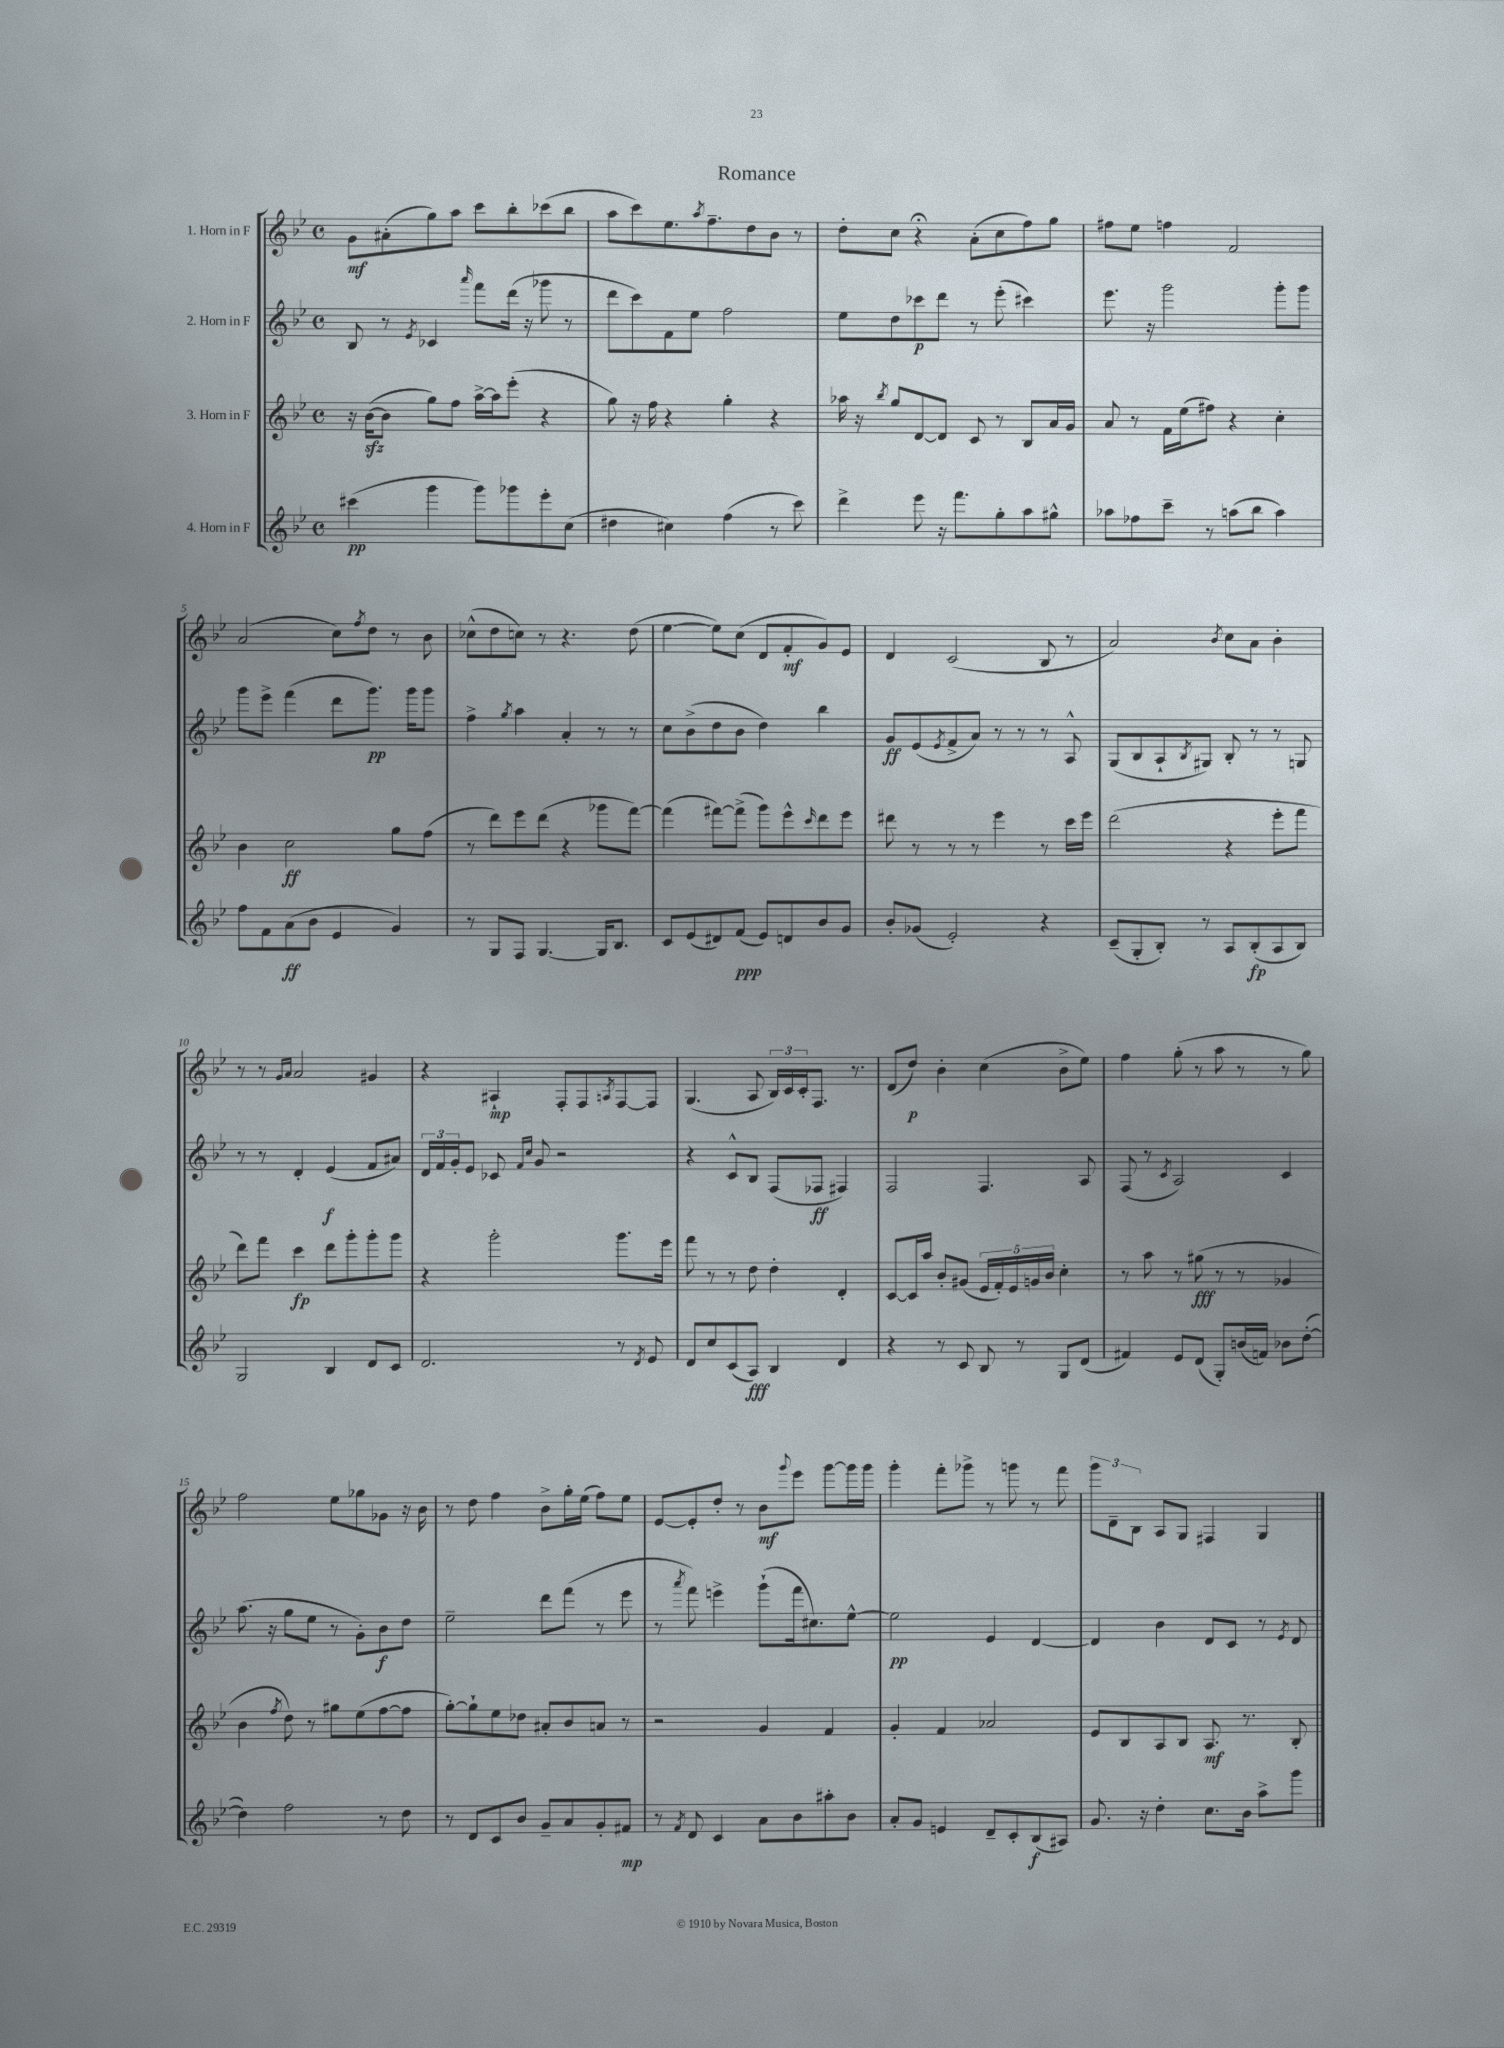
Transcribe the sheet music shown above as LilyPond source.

\header { title = "Romance" }
<<
\new StaffGroup <<
\new Staff = "s0" \with { instrumentName = "1. Horn in F" } {
    \clef treble \key bes \major \defaultTimeSignature \time 4/4
    g'8\mf ais'8-.( g''8) a''8 c'''8 bes''8-. ces'''8( bes''8 |
    a''8 c'''8) ees''8. \acciaccatura { a''8 } f''8.-- d''8 bes'8 r8 |
    d''8-. c''8 r4\fermata a'8-.( c''8 f''8) g''8 |
    fis''8 ees''8 f''4 f'2 |
    a'2( c''8) \acciaccatura { f''8 } d''8 r8 bes'8 |
    ces''8-^( d''8 c''8) r8 r4. d''8( |
    ees''4~ ees''8) c''8( d'8 f'8-.\mf g'8) ees'8 |
    d'4 c'2( bes8 r8 |
    a'2) \acciaccatura { bes'8 } c''8 a'8 bes'4-. |
    r8 r8 \grace { g'16 a'16 } a'2 gis'4 |
    r4 ais4-!\mp f8-. f8 \acciaccatura { a8 } f8~ f8 |
    g4.( a8 \tuplet 3/2 { bes16) c'16 c'16-. } f8. r8. |
    d'8( d''8\p) bes'4-. c''4( bes'8-> ees''8) |
    f''4 g''8-.( r8 a''8 r8 r8 g''8) |
    f''2 ees''8 ges''8 ges'8 r16 bes'16 |
    r8 d''8 f''4 bes'8-> g''16-. ees''16( f''8) ees''8 |
    ees'8~ ees'8-. d''8-. r8 bes'8\mf \appoggiatura { g'''8 } ees'''8 g'''8~ g'''16 g'''16 |
    g'''4-. f'''8-. ges'''8-> r8 g'''8 r8 f'''8 |
    \tuplet 3/2 { g'''8 d'8-- bes8 } a8 g8 fis4 g4 \bar "|." |
}
\new Staff = "s1" \with { instrumentName = "2. Horn in F" } {
    \clef treble \key bes \major \defaultTimeSignature \time 4/4
    bes8 r8 \acciaccatura { ees'8 } ces'4 \grace { a'''16 } f'''8 d'''16( r16 ges'''8 r8 |
    d'''8 c'''8) f'8 ees''8 f''2 |
    ees''8 d''8 ces'''8\p d'''8 r8 ees'''8-.( cis'''4) |
    ees'''8. r16 g'''2 g'''8-. g'''8 |
    g'''8 ees'''8-> f'''4( d'''8 g'''8.\pp) g'''16 g'''8 |
    f''4-> \acciaccatura { g''8 } a''4 a'4-. r8 r8 |
    c''8 bes'8->( d''8 bes'8 d''4) bes''4 |
    g'8\ff ees'8( \acciaccatura { ees'8 } f'8-> a'8) r8 r8 r8 a8-^ |
    g8( bes8 a8-! \acciaccatura { bes8 } gis8) bes8-. r8 r8 g8 |
    r8 r8 d'4-. ees'4\f( f'8 ais'8) |
    \tuplet 3/2 { d'16 f'16 g'16-. } ees'8 ces'8 \grace { f'16 c''16 } g'8 r2 |
    r4 c'8-^ bes8 f8( fes8\ff fis4) |
    f2 f4. a8 |
    f8( r8 \acciaccatura { c'8 } a2) c'4 |
    a''8.( r16 g''8 ees''8 r8 g'8-.) bes'8\f d''8 |
    ees''2-- d'''8 f'''8( r8 ees'''8 |
    r8 \acciaccatura { a'''8 } f'''8) e'''4-> g'''8-!( f'''16 cis''8.) ees''8~-^ |
    ees''2\pp ees'4 d'4~ |
    d'4 bes'4 d'8 c'8 r8 \acciaccatura { ees'8 } d'8 \bar "|." |
}
\new Staff = "s2" \with { instrumentName = "3. Horn in F" } {
    \clef treble \key bes \major \defaultTimeSignature \time 4/4
    r16 bes'16~\sfz( bes'8 g''8) f''8 a''16~-> a''16 ees'''8-.( r4 |
    g''8) r16 f''16 r4 g''4-. r4 |
    aes''16 r16 \acciaccatura { bes''8 } g''8 d'8~ d'8 c'8 r8 bes8 a'16 g'16 |
    a'8 r8 f'16 ees''16( fis''8) r4 c''4-. |
    bes'4 c''2\ff g''8 f''8( |
    r8 d'''8) ees'''8 d'''8( r4 ges'''8 f'''8~) |
    f'''4( fis'''8~) fis'''8->( g'''8) ees'''8-^ \grace { c'''16 } d'''8 ees'''8 |
    dis'''8 r8 r8 r8 ees'''4 r8 c'''16 ees'''16 |
    d'''2( r4 ees'''8-. f'''8 |
    d'''8) f'''8 c'''4\fp d'''8 g'''8-. g'''8-. g'''8 |
    r4 g'''2-. g'''8. ees'''16 |
    f'''8 r8 r8 d''8 d''4-. d'4-. |
    c'8~ c'16 a''16 bes'8-. gis'8( \tuplet 5/4 { ees'16 f'16-.) ees'16 g'16 bes'16 } c''4-. |
    r8 a''8 r8 gis''8\fff( r8 r8 ges'4 |
    bes'4 \acciaccatura { f''8 } d''8) r8 gis''8 ees''8( f''8~ f''8 |
    g''8~-.) g''8-! ees''8 des''8 ais'8-. bes'8 a'8 r8 |
    r2 g'4 f'4 |
    g'4-. f'4 aes'2 |
    ees'8 bes8 a8 bes8 a8.\mf r8. bes8-. \bar "|." |
}
\new Staff = "s3" \with { instrumentName = "4. Horn in F" } {
    \clef treble \key bes \major \defaultTimeSignature \time 4/4
    cis'''4\pp( g'''4 g'''8) ges'''8 ees'''8-. c''8( |
    dis''4 cis''4) f''4( r8 c'''8) |
    d'''4-> ees'''8 r16 f'''8. g''8-. a''8 gis''8-^ |
    aes''8 fes''8 c'''8-- r8 a''8( bes''8 a''4) |
    f''8 f'8 a'8\ff( bes'8 ees'4 g'4) |
    r8 g8 f8 g4.~ g16 bes8. |
    c'8 ees'8( dis'8) f'8\ppp( ees'8) d'8 bes'8 g'8 |
    bes'8-. ges'8( ees'2-.) r4 |
    c'8--( g8-. bes8-.) r8 a8 bes8-.\fp( a8 bes8) |
    g2 bes4 d'8 c'8 |
    d'2. r8 \acciaccatura { d'8 } ees'8 |
    d'8 c''8 c'8( a8\fff) bes4 d'4 |
    r4 r8 c'8 bes8 r8 g8 d'8( |
    fis'4) ees'8 d'8( g8-.) b'16( f'16) bes'8 d''8~-.( |
    d''4) f''2 r8 d''8 |
    r8 d'8 c'8 bes'8 g'8-- a'8 g'8-. fis'8\mp |
    r8 \acciaccatura { f'8 } d'8 c'4 a'8 bes'8 ais''8-. bes'8 |
    a'8-. g'8 e'4 d'8-- c'8-. bes8\f( ais8) |
    g'8. r16 d''4-. c''8. bes'16 a''8-> g'''8 \bar "|." |
}
>>
>>
